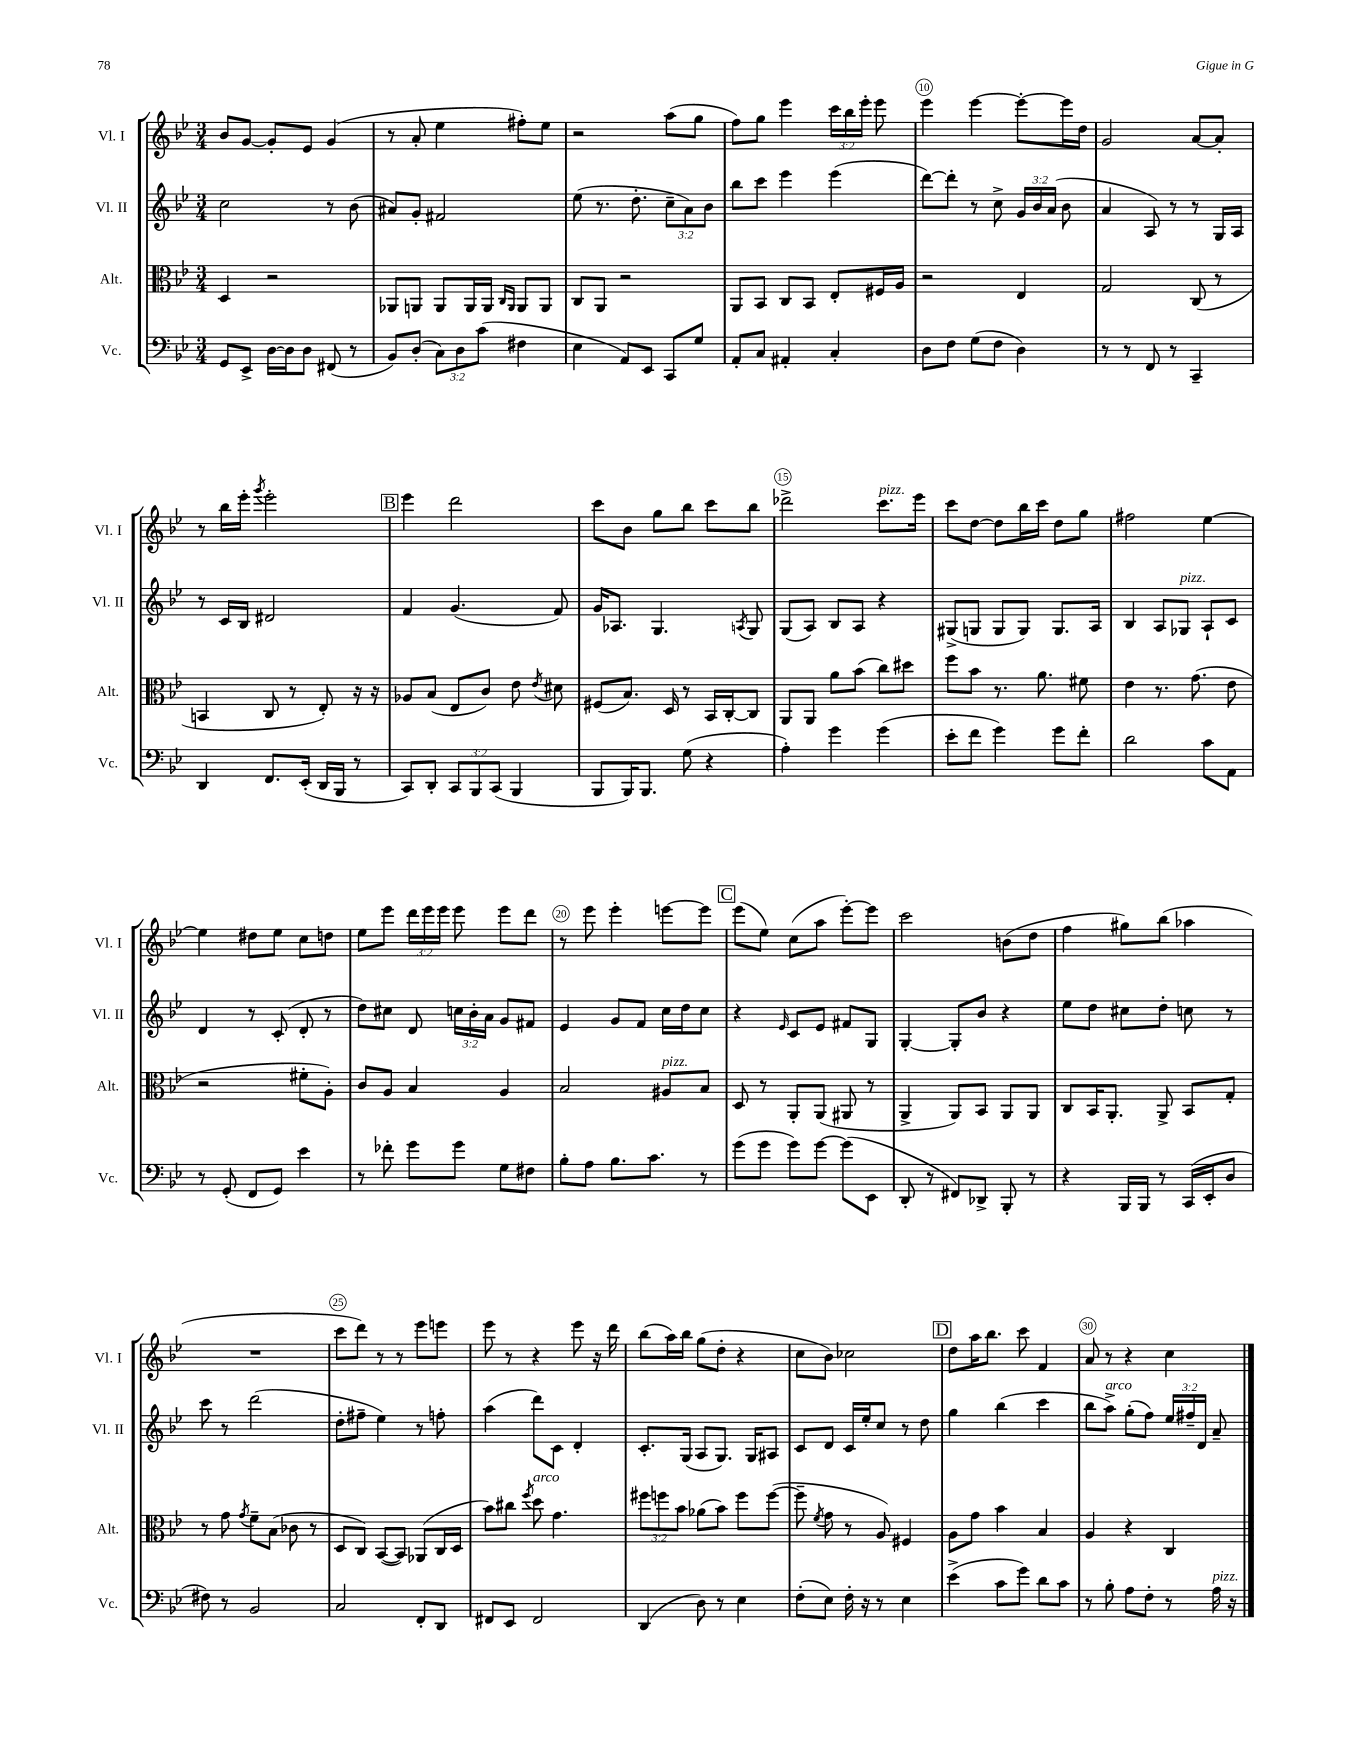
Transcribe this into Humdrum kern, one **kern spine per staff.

**kern	**kern	**kern	**kern
*staff4	*staff3	*staff2	*staff1
*clefF4	*clefC3	*clefG2	*clefG2
*k[b-e-]	*k[b-e-]	*k[b-e-]	*k[b-e-]
*M3/4	*M3/4	*M3/4	*M3/4
8GG	4D	2cc	8b-
8EE-^	.	.	[8g
[16D	2r	.	8g']
16D]	.	.	.
8D	.	.	8e-
(8FF#	.	8r	(4g
8r	.	(8b-	.
=	=	=	=
8BB-)	8AA-	8a#)	8r
(8D'	8AA	8g'	8a'
12C)	8AA	2f#	4ee-
12D	.	.	.
.	16AA	.	.
(12c	.	.	.
.	16AA	.	.
.	16qqC	.	.
.	16qqAA	.	.
4F#	8AA	.	8ff#')
.	8AA	.	8ee-
=	=	=	=
4E-	8C	(8ee-	2r
.	8AA	8.r	.
8AA)	2r	.	.
.	.	8.dd'	.
8EE-	.	.	.
8CC	.	12cc~	(8aa
.	.	12a)	.
8G	.	.	8gg
.	.	12b-	.
=	=	=	=
8AA'	8AA	8bb-	8ff)
8C	8BB-	8ccc	8gg
4AA#'	8C	4eee-	4eee-
.	8BB-	.	.
4C'	8E-'	(4eee-	24ccc
.	.	.	24bb-
.	.	.	24eee-'
.	16F#	.	8eee-
.	16A	.	.
=	=	=	=
8D	2r	[8ddd)	4eee-
8F	.	8ddd']	.
(8G	.	8r	[4eee-
8F	.	8cc^	.
4D)	4E-	24g	8eee-'_
.	.	24b-	.
.	.	(24a	.
.	.	8b-	16eee-]
.	.	.	16dd
=	=	=	=
8r	2G	4a	2g
8r	.	.	.
8FF	.	8A)	.
8r	.	8r	.
4CC~	(8C	8r	[8a
.	8r	16G	8a']
.	.	16A	.
=	=	=	=
4DD	4BB	8r	8r
.	.	16c	16bb-
.	.	16B-	16eee-'
.	.	.	8qggg
8.FF	8C	2d#	2eee-'
.	8r	.	.
(16EE-'	.	.	.
16DD	8E-')	.	.
16BBB-	.	.	.
8r	16r	.	.
.	16r	.	.
=	=	=	=
8CC)	8A-	4f	4eee-
8DD'	(8B-	.	.
12CC	8E-	(4.g	2ddd
12BBB-	.	.	.
.	8c)	.	.
(12CC	.	.	.
4BBB-	8e-	.	.
.	8qe-	.	.
.	8d#	8f)	.
=	=	=	=
8BBB-	(8F#	16g	8ccc
.	.	8.A-	.
16BBB-)	8.B-)	.	8b-
8.BBB-	.	.	.
.	.	4.G	8gg
.	16D	.	.
(8G	8r	.	8bb-
4r	16BB-	.	8ccc
.	[16C'	.	.
.	.	8qA	.
.	8C]	8G	8bb-
=	=	=	=
4A')	8AA	(8G	2ddd-^
.	8AA	8A)	.
4g	8a	8B-	.
.	(8b-	8A	.
(4g	8cc)	4r	8.ccc
.	8dd#	.	.
.	.	.	16eee-
=	=	=	=
8e-'	8ff	(8G#^	8ccc
8f	8b-	8G	[8dd
4g)	8.r	8G	8dd]
.	.	8G)	16bb-
.	8.a	.	16ccc
8g	.	8.G	8dd
8f'	8f#	.	8gg
.	.	16A	.
=	=	=	=
2d	4e-	4B-	2ff#
.	8.r	8A	.
.	.	8G-	.
.	(8.g	.	.
8c	.	8A`	[4ee-
8AA	8e-	8c	.
=	=	=	=
8r	2r	4d	4ee-]
(8GG'	.	.	.
8FF	.	8r	8dd#
8GG)	.	(8c'	8ee-
4e-	8f#'	8d'	8cc
.	8A')	8r	8dd
=	=	=	=
8r	8c	8dd)	8ee-
8f-'	8A	8cc#	8eee-
8g	4B-	8d	24ddd
.	.	.	24eee-
.	.	.	24eee-
8g	.	24cc	8eee-
.	.	24b-'	.
.	.	24a	.
8G	4A	8g	8eee-
8F#	.	8f#	8ddd
=	=	=	=
8B-'	2B-	4e-	8r
8A	.	.	8eee-
8.B-	.	8g	4eee-'
.	.	8f	.
8.c	.	.	.
.	8A#	16cc	[8eee
.	.	16dd	.
8r	8B-	8cc	8eee]
=	=	=	=
(8g	8D	4r	(8eee-
8g	8r	.	8ee-)
.	.	16qqe-	.
8g)	8AA'	8c	(8cc
[8g	(8AA	8e-	8aa
(8g]	8AA#	8f#	[8eee-')
8EE-	8r	8G	8eee-]
=	=	=	=
8DD'	4AA^	[4G'	2ccc
8r	.	.	.
8FF#)	8AA)	8G']	.
8DD-^	8BB-	8b-	.
8BBB-'	8AA	4r	(8b
8r	8AA	.	8dd
=	=	=	=
4r	8C	8ee-	4ff
.	16BB-	8dd	.
.	8.AA'	.	.
16BBB-	.	8cc#	8gg#)
16BBB-	.	.	.
8r	8AA^	8dd'	(8bb-
(16CC	8BB-	8cc	4aa-
16EE-'	.	.	.
8D	8G'	8r	.
=	=	=	=
8F#)	8r	8ccc	2.r
8r	8g	8r	.
.	8qg	.	.
2BB-	8f~	(2ddd	.
.	(8B-	.	.
.	8c-	.	.
.	8r	.	.
=	=	=	=
2C	8D	8dd'	8ccc
.	8C)	8ff#~	8ddd)
.	([8BB-	4ee-)	8r
.	8BB-])	.	8r
8FF'	(8AA-	8r	8eee-
8DD	16C	8ff'	8eee
.	16D	.	.
=	=	=	=
8FF#	8b-)	(4aa	8eee-
8EE-	8cc#	.	8r
.	8qff	.	.
2FF#	8dd	8ddd)	4r
.	4.g	8c	.
.	.	4d'	8eee-
.	.	.	16r
.	.	.	16ddd
=	=	=	=
(4DD	12ff#	8.c'	(8bb-
.	12ff	.	.
.	.	.	16aa)
.	12b-	.	.
.	.	(16G	16bb-
8D)	(8a-	8A	(8gg
8r	8b-)	8.G)	8dd'
4E-	8ff	.	4r
.	.	16G	.
.	([8ff	8A#	.
=	=	=	=
(8F'	8ff~]	8c	8cc
.	8qf	.	.
8E-)	8g	8d	8b-)
16F'	8r	16c	2cc-
16r	.	16ee-'	.
8r	8A)	8cc	.
4E-	4F#	8r	.
.	.	8dd	.
=	=	=	=
(4e-^	8A	4gg	8dd
.	8g	.	16aa
.	.	.	8.bb-
8c	4b-	(4bb-	.
8g)	.	.	8ccc
8d	4B-	4ccc	4f
8c	.	.	.
=	=	=	=
8r	4A	8bb-	8a
8B-'	.	8aa^)	8r
8A	4r	(8gg'	4r
8F'	.	8ff)	.
8r	4C	24ee-	4cc
.	.	24ff#~	.
.	.	24d	.
16A	.	8a~	.
16r	.	.	.
==	==	==	==
*-	*-	*-	*-
